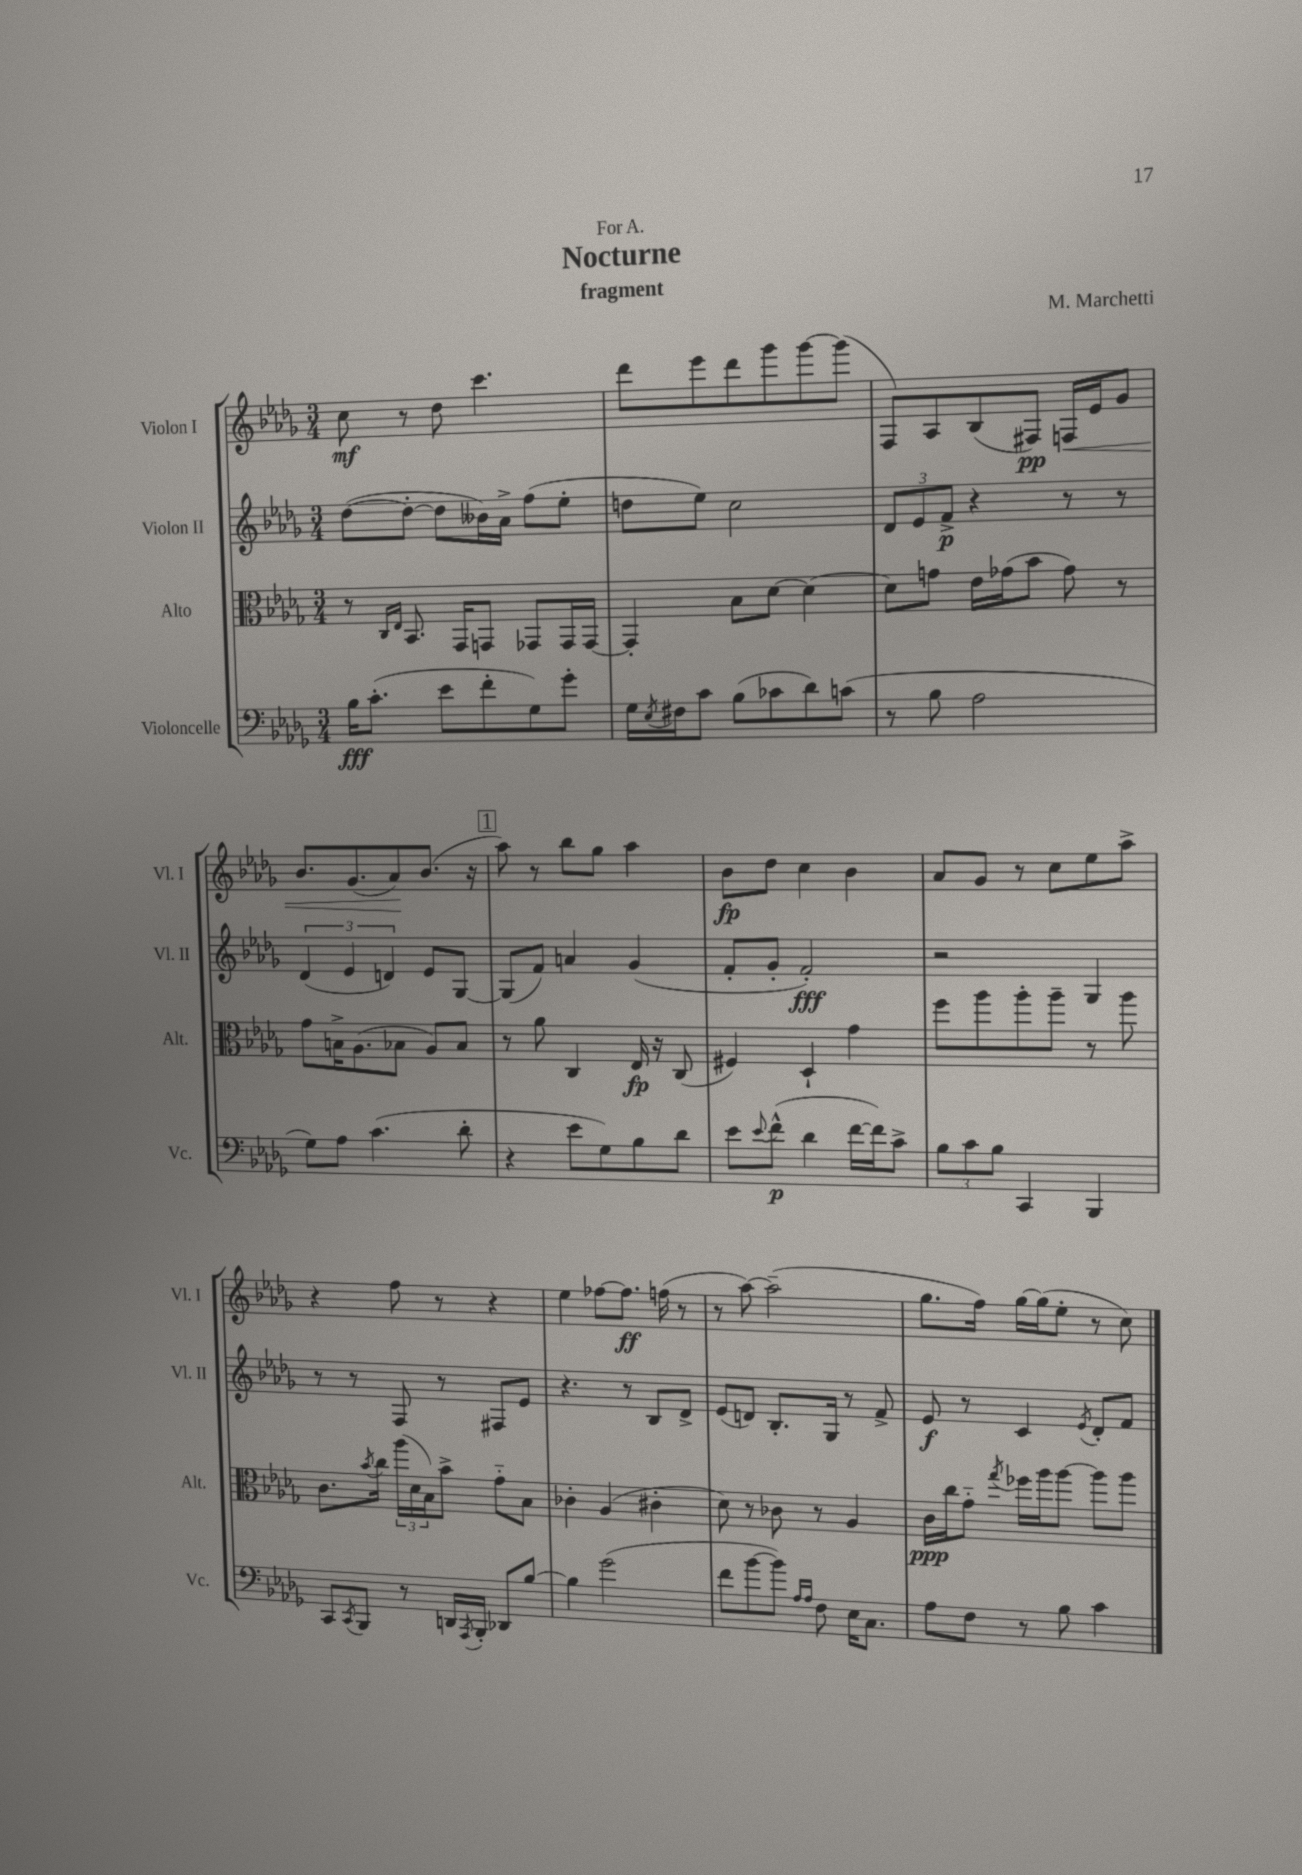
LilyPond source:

\header { title = "Nocturne" composer = "M. Marchetti" subtitle = "fragment" dedication = "For A." }
<<
\new StaffGroup <<
\new Staff = "s0" \with { instrumentName = "Violon I" shortInstrumentName = "Vl. I" } {
    \clef treble \key des \major \numericTimeSignature \time 3/4
    c''8\mf r8 des''8 c'''4. |
    des'''8 ees'''8 des'''8 ges'''8 ges'''8~ ges'''8( |
    f8) aes8 bes8( fis8\pp) f16\< ees'16 ges'8 |
    bes'8. ges'8.( aes'8\!) bes'8.( r16 |
    \mark \markup { \box "1" } aes''8) r8 bes''8 ges''8 aes''4 |
    bes'8\fp des''8 c''4 bes'4 |
    aes'8 ges'8 r8 c''8 ees''8 aes''8-> |
    r4 f''8 r8 r4 |
    ees''4 fes''8~ fes''8.\ff f''16( r8 |
    r8 aes''8~) aes''2--( |
    ges''8. f''16) ges''16~ ges''16( ees''8-. r8 c''8) \bar "|." |
}
\new Staff = "s1" \with { instrumentName = "Violon II" shortInstrumentName = "Vl. II" } {
    \clef treble \key des \major \numericTimeSignature \time 3/4
    des''8~( des''8~-. des''8 beses'16) aes'16-> f''8( ees''8-. |
    d''8 ees''8) c''2 |
    \tuplet 3/2 { des'8 ees'8 f'8->\p } r4 r8 r8 |
    \tuplet 3/2 { des'4( ees'4 d'4) } ees'8 ges8~ |
    \mark \markup { \box "1" } ges8( f'8) a'4 ges'4( |
    f'8-. ges'8-. f'2-.\fff) |
    r2 ges4 |
    r8 r8 f8 r8 fis8 ees'8 |
    r4. r8 bes8 des'8-> |
    ees'8( d'8) bes8.-. ges16 r8 f'8-> |
    ees'8\f r8 c'4 \acciaccatura { ees'8 } des'8-. f'8 \bar "|." |
}
\new Staff = "s2" \with { instrumentName = "Alto" shortInstrumentName = "Alt." } {
    \clef alto \key des \major \numericTimeSignature \time 3/4
    r8 \grace { c16 ees16 } bes,8. ges,16 g,8 ges,8 ges,16 ges,16~ |
    ges,4-. bes8 des'8~ des'4~ |
    des'8 g'8 ees'16 ges'16( bes'8 ges'8) r8 |
    ges'8 b16-> aes8.( bes8 aes8) bes8 |
    \mark \markup { \box "1" } r8 aes'8 c4 ees16\fp r16 c8( |
    fis4) des4-! ges'4 |
    f''8 aes''8 aes''8-. aes''8-- r8 aes''8 |
    c'8. \acciaccatura { bes'8 } c''16 \tuplet 3/2 { aes''16( des'16 bes16) } bes'8-> ges'8-_ bes8 |
    ces'4-. aes4( cis'4-. |
    des'8) r8 ces'8 r8 aes4 |
    c'16\ppp c''16 ges'8-_ \acciaccatura { ges''8 } fes''16 aes''16 aes''8~ aes''8 aes''8 \bar "|." |
}
\new Staff = "s3" \with { instrumentName = "Violoncelle" shortInstrumentName = "Vc." } {
    \clef bass \key des \major \numericTimeSignature \time 3/4
    bes16\fff c'8.-.( ees'8 f'8-. ges8) ges'8-. |
    ges16 \acciaccatura { ees8 } fis16 c'8 bes8( ces'8 des'8) c'8( |
    r8 bes8 aes2 |
    ges8) aes8 c'4.( des'8-. |
    \mark \markup { \box "1" } r4 ees'8 ges8) bes8 des'8 |
    ees'8 \appoggiatura { ees'8 } f'8-^\p( des'4 f'16~ f'16) c'8-> |
    \tuplet 3/2 { bes8 c'8 bes8 } c,4 bes,,4 |
    c,8 \acciaccatura { c,8 } bes,,8 r8 d,16 \acciaccatura { aes,,8 } bes,,16-. des,8 bes8~ |
    bes4 ges'2( |
    f'8 bes'8~ bes'8) \grace { aes16 aes16 } f8 ees16 c8. |
    aes8 f8 r8 bes8 c'4 \bar "|." |
}
>>
>>
\layout { \context { \Score \remove "Bar_number_engraver" } }
